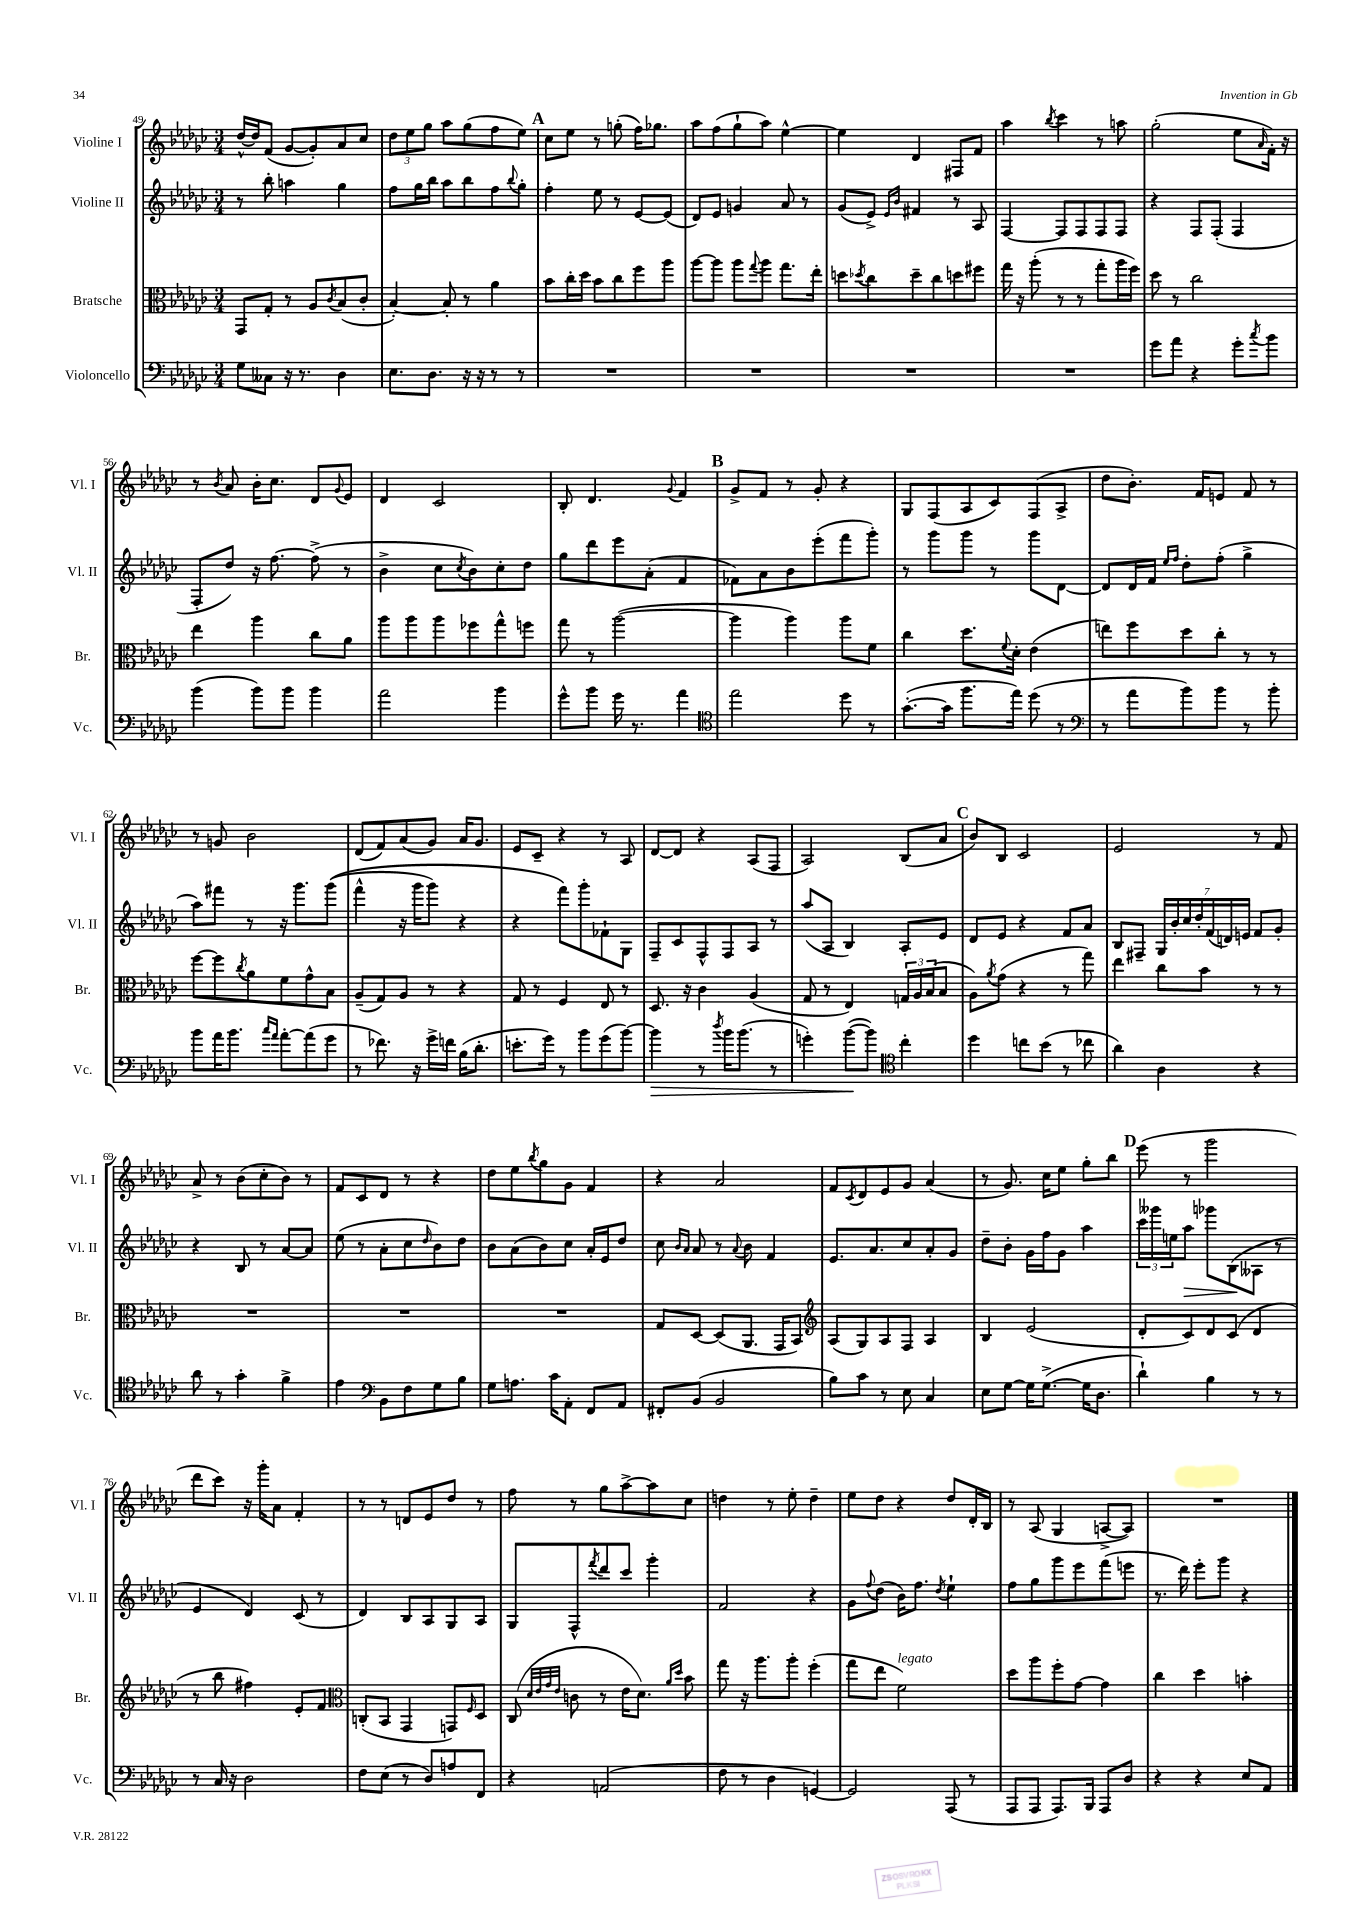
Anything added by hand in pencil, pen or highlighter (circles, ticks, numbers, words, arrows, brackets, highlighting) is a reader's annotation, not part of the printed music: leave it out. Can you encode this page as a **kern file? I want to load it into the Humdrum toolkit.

**kern	**kern	**kern	**kern
*staff4	*staff3	*staff2	*staff1
*clefF4	*clefC3	*clefG2	*clefG2
*k[b-e-a-d-g-c-]	*k[b-e-a-d-g-c-]	*k[b-e-a-d-g-c-]	*k[b-e-a-d-g-c-]
*M3/4	*M3/4	*M3/4	*M3/4
8G-	8GG-	8r	[16dd-^^
.	.	.	16dd-]
8C--	8G-'	8bb-'	(8f
16r	8r	4aa	[8g-
8.r	.	.	.
.	8A-	.	8g-'])
.	8qc-	.	.
4D-	(8B-	4gg-	8a-
.	8c-'	.	8cc-
=	=	=	=
8.E-	[4B-')	8ff	12dd-
.	.	.	12ee-
.	.	16gg-	.
.	.	.	12gg-
8.D-	.	16bb-	.
.	8B-']	8aa-	8aa-
16r	8r	8bb-	(8gg-
16r	.	.	.
8r	4a-	8ff	8ff
.	.	8qqbb-	.
8r	.	8gg-'	8ee-)
=	=	=	=
2.r	8b-	4ff'	8cc-
.	16cc-'	.	8ee-
.	16dd-	.	.
.	8b-	8ee-	8r
.	8cc-	8r	(8gg'
.	8ff	[8e-	16ff)
.	.	.	8.gg-
.	8aa-	(8e-]	.
=	=	=	=
2.r	[8aa-	8d-)	8aa-
.	8aa-]	8e-	(8ff
.	8aa-	4g	8gg-`
.	8qqgg-	.	.
.	8aa-	.	8aa-)
.	8.gg-	8a-	[4ee-^^
.	.	8r	.
.	16ee-'	.	.
=	=	=	=
2.r	8dd	(8g-	4ee-]
.	8qdd-	.	.
.	8cc-	8e-^)	.
.	.	16qqe-	.
.	.	16qqb-	.
.	8dd-~	4f#	4d-
.	8cc-	.	.
.	8dd	8r	8F#
.	8ff#	8A-	8f
=	=	=	=
2.r	16gg-	[4F	4aa-
.	16r	.	.
.	(8aa-'	.	.
.	.	.	8qbb-
.	8r	8F]	4ccc-
.	8r	8F	.
.	8gg-'	8F	8r
.	16aa-	8F	8aa
.	16ff)	.	.
=	=	=	=
8g-	8dd-	4r	(2gg-'
8a-	8r	.	.
4r	2cc-	8F	.
.	.	(8F'	.
8g-'	.	4F	8ee-
8qcc-	.	.	16qqa-
8b-	.	.	16f')
.	.	.	16r
=	=	=	=
(4b-	4ee-	8F'	8r
.	.	.	8qb-
.	.	8dd-)	8a-
8b-)	4aa-	16r	16b-'
.	.	[8.ff	8.cc-
8b-	.	.	.
4b-	8cc-	(8ff^]	8d-
.	.	.	8qqg-
.	8a-	8r	8e-
=	=	=	=
2a-	8aa-	4b-^	4d-
.	8aa-	.	.
.	8aa-	8cc-	2c-
.	.	8qcc-	.
.	8ff-	8b-)	.
4b-	8gg-^^	8cc-'	.
.	8ff	8dd-	.
=	=	=	=
8g-^^	8gg-	8gg-	8B-'
8b-	8r	8ddd-	4.d-
16g-	([2aa-	8eee-	.
8.r	.	.	.
.	.	(8a-'	.
.	.	.	8qqg-
4a-	.	4f	4f
=	=	=	=
*clefC4	*	*	*
2ee-	4aa-]	8f-)	8g-^
.	.	8a-	8f
.	4aa-)	8b-	8r
.	.	(8eee-'	8g-'
8dd-	8aa-	8fff	4r
8r	8f	8ggg-')	.
=	=	=	=
([8.g-'	4cc-	8r	8G-
.	.	8ggg-	(8F
16g-]	.	.	.
8.ff	8.dd-	8ggg-	8A-
.	.	8r	8c-)
.	8qqf	.	.
16ee-)	16d-'	.	.
(8dd-	(4e-	8ggg-	(8F
8r	.	[8d-	8A-^
=	=	=	=
*clefF4	*	*	*
8r	8ee)	8d-]	8dd-
8a-	8ff	16d-	8.b-')
.	.	16f	.
.	.	16qqee-	.
.	.	16qqff	.
8b-)	8dd-	8dd-'	.
.	.	.	16f
8b-	8cc-'	(8ff'	8e
8r	8r	4gg-^	8f
8b-'	8r	.	8r
=	=	=	=
8b-	[8ff	8aa-)	8r
16a-	8ff]	8fff#	8g
8.b-	.	.	.
.	8qcc-	.	.
.	8a-	8r	2b-
16qqcc-	.	.	.
16qqa-	.	.	.
[8a-'	8f	16r	.
.	.	8.ggg-	.
(8a-]	8g-^^	.	.
8g-	8B-	&((8ggg-	.
=	=	=	=
8r	(8A-~	4fff^^	(8d-
8.f-)	8G-)	.	8f)
.	8A-	16r	(8a-
16r	.	16ggg-	.
16g-^	8r	8ggg-)	8g-)
16f	.	.	.
(16B-	4r	4r	16a-
8.d-'	.	.	8.g-
=	=	=	=
8.e'	8G-	4r	8e-
.	8r	.	8c-~
16g-)	.	.	.
8r	4F	8fff&)	4r
8b-	.	8ggg-'	.
(8g-	8E-	8f-`	8r
[8b-)	8r	8G-	8A-
=	=	=	=
4b-]	8.D-	8F~	[8d-
.	.	8c-	8d-]
.	16r	.	.
8r	4c-	8F^^	4r
8qdd-	.	.	.
16b-	.	8F	.
(8.b-	.	.	.
.	(4A-	8A-	(8A-
8r	.	8r	8F
=	=	=	=
4g')	8G-	(8aa-	2A-)
.	8r	8A-	.
([8b-	4E-)	4B-)	.
8b-])	.	.	.
*clefC4	*	*	*
4cc-'	24G	8A-'	(8B-
.	24A-	.	.
.	(24B-	.	.
.	8B-	8e-	8a-
=	=	=	=
4dd-	8A-)	8d-	8b-)
.	8qa-	.	.
.	(8g-	8e-	8B-
8cc	4r	4r	2c-
(8b-	.	.	.
8r	8r	8f	.
8cc-	8gg-)	8a-	.
=	=	=	=
4a-)	4ee-	8B-	2e-
.	.	8F#~	.
4A-	8cc-	28G-	.
.	.	28b-'	.
.	.	28cc-	.
.	.	28dd-'	.
.	8b-	.	.
.	.	(28f	.
.	.	28d)	.
.	.	28e	.
4r	8r	8f	8r
.	8r	8g-'	8f
=	=	=	=
8a-	2.r	4r	8a-^
8r	.	.	8r
4g-'	.	8B-	(8b-
.	.	8r	8cc-'
4f^	.	[8a-	8b-)
.	.	8a-]	8r
=	=	=	=
4e-	2.r	(8ee-	8f
.	.	8r	8c-
*clefF4	*	*	*
8BB-	.	8a-'	8d-
8F	.	8cc-	8r
.	.	16qqdd-	.
8G-	.	8b-)	4r
8B-	.	8dd-	.
=	=	=	=
8G-	2.r	8b-	8dd-
8.A	.	(8a-	8ee-
.	.	.	8qbb-
.	.	8b-)	8gg-
16c-	.	.	.
8AA-'	.	8cc-	8g-
8FF	.	16a-'	4f
.	.	16e-	.
8AA-	.	8dd-	.
=	=	=	=
8FF#'	8G-	8cc-	4r
.	.	16qqb-	.
.	.	16qqa-	.
(8BB-	[8D-	8a-	.
2BB-	(8D-]	8r	2a-
.	.	8qqa-	.
.	8.AA-	8b-	.
.	.	4f	.
.	16GG-	.	.
.	8BB-)	.	.
=	=	=	=
*	*clefG2	*	*
8B-)	(8A-	8.e-	8f
.	.	.	8qc-
8c-	8G-)	.	8d-
.	.	8.a-	.
8r	8A-	.	8e-
8E-	8F	8cc-	8g-
4C-	4A-	8a-'	(4a-
.	.	8g-	.
=	=	=	=
8E-	4B-	8dd-~	8r
[8G-	.	8b-'	8.g-)
16G-]	(2e-	16g-	.
([8.G-^	.	16ff	16cc-
.	.	8g-	8ee-
16G-]	.	4aa-	8gg-'
8.D-	.	.	.
.	.	.	8bb-
=	=	=	=
4d-`)	8d-'	24ccc-	(8eee-
.	.	24ggg--	.
.	.	24ee	.
.	8c-)	8aa-	8r
4B-	8d-	8ggg-	2ggg-
.	(8c-	(8B-	.
8r	4d-	8A--	.
8r	.	8r	.
=	=	=	=
8r	8r	4e-	8ddd-
16C-	8bb-	.	8ccc-)
16r	.	.	.
2D-	4ff#)	4d-)	16r
.	.	.	16ggg-'
.	.	.	8a-
.	8e-'	(8c-	4f'
.	8f	8r	.
=	=	=	=
*	*clefC3	*	*
8F	(8C'	4d-)	8r
(8E-	8BB-	.	8r
8r	4GG-	8B-	8d
8D-)	.	8A-	8e-
8A	8GG)	8G-	8dd-
.	16qqF	.	.
8FF	8D-	8A-	8r
=	=	=	=
4r	(8C-	8G-	8ff
.	32qqd-	.	.
.	32qqe-	.	.
.	32qqg-	.	.
.	32qqe-	.	.
.	8c	8F^^	8r
.	.	8qfff	.
(2AA	8r	8ddd-	8gg-
.	16e-	8ccc-	[8aa-^
.	8.d-)	.	.
.	.	4ggg-'	8aa-]
.	16qqa-	.	.
.	16qqdd-	.	.
.	8b-	.	8cc-
=	=	=	=
8F	8gg-	2f	4dd
8r	16r	.	.
.	8.aa-	.	.
4D-	.	.	8r
.	8aa-'	.	8ee-'
[4GG)	(4ff'	4r	4dd~
=	=	=	=
2GG]	8gg-	8g-	8ee-
.	.	8qqff	.
.	8ee-	(8dd-	8dd-
.	2f)	16b-)	4r
.	.	8.ff	.
.	.	8qdd-	.
(8AAA-	.	4ee-`	8dd-
8r	.	.	16d-'
.	.	.	16B-
=	=	=	=
8AAA-	8dd-	8ff	8r
8AAA-	8aa-	8gg-	(8A-
8.AAA-)	8ff'	8ggg-	4G-
.	[8g-	8eee-	.
16BBB-	.	.	.
8AAA-	4g-]	(8fff	[8A^
8D-	.	8eee	8A])
=	=	=	=
4r	4cc-	8.r	2.r
.	.	16ddd-)	.
4r	4dd-	8eee-'	.
.	.	8ggg-	.
8E-	4b'	4r	.
8AA-	.	.	.
==	==	==	==
*-	*-	*-	*-
